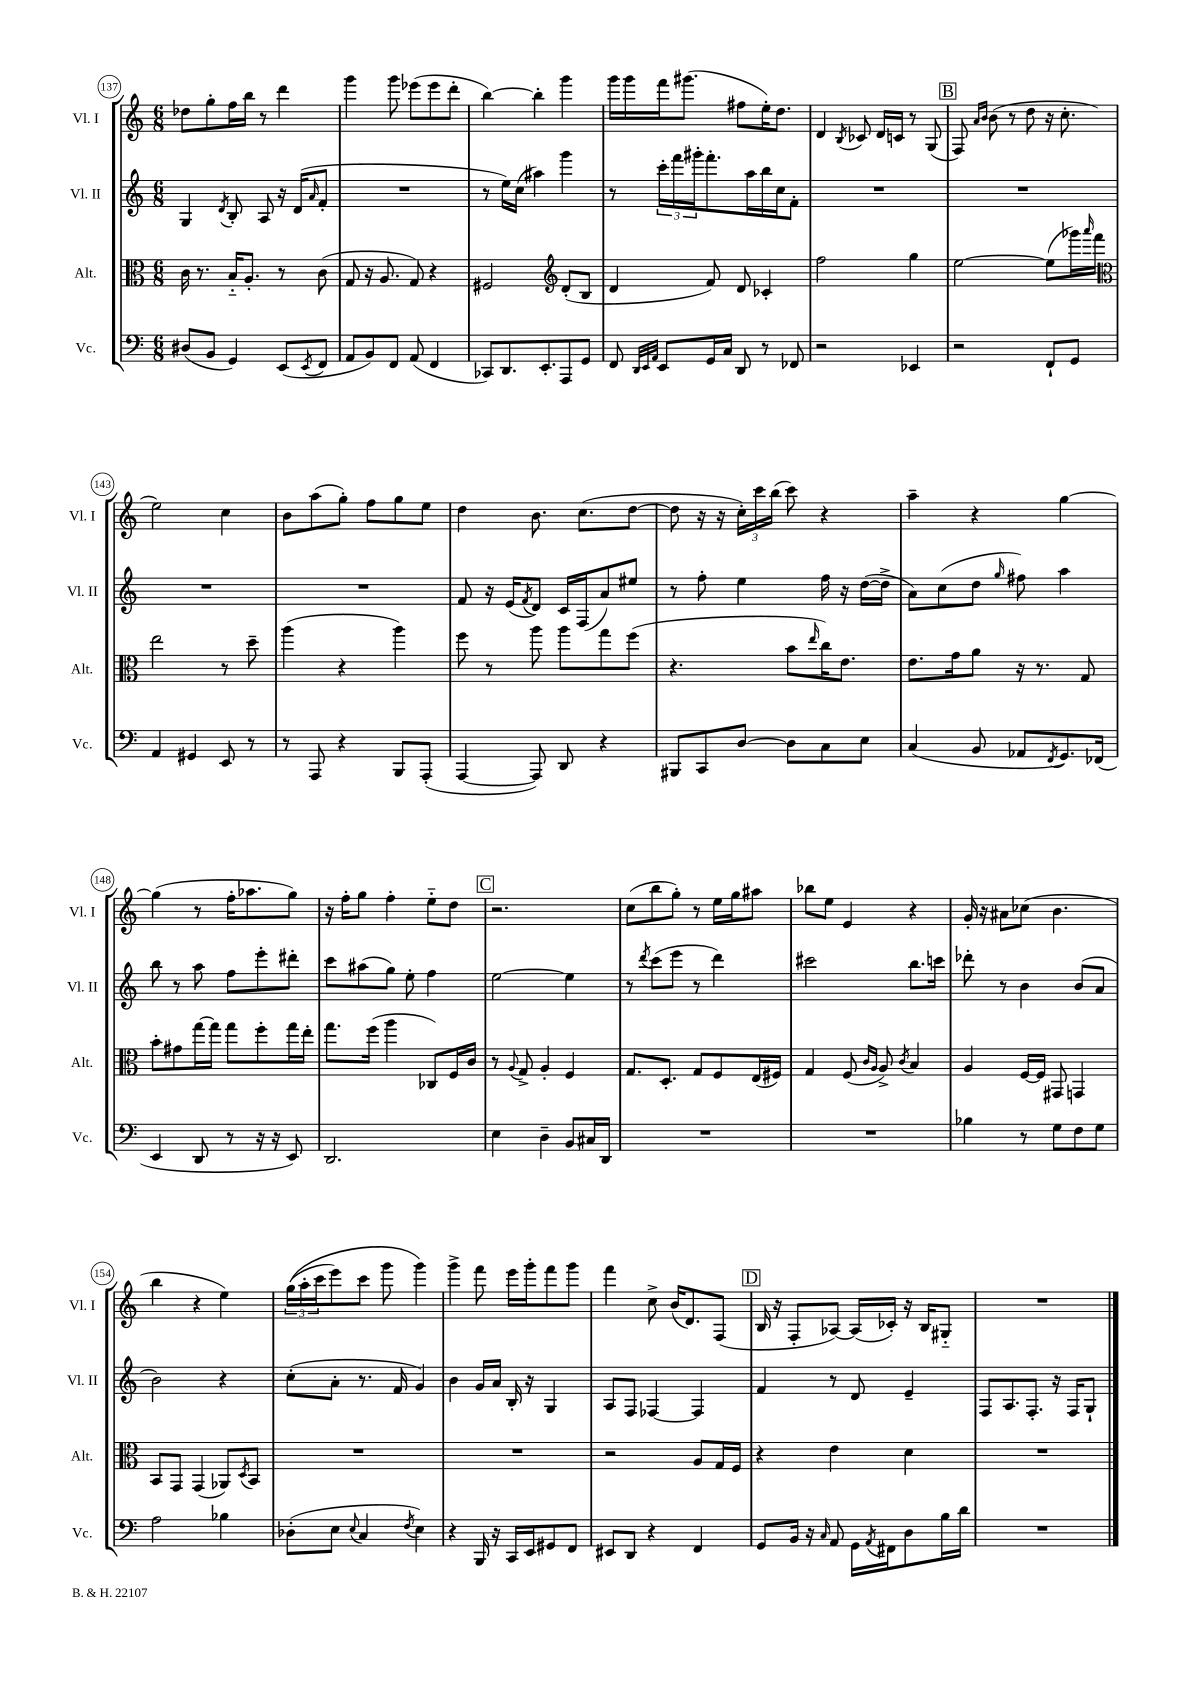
<<
\new StaffGroup <<
\new Staff = "s0" \with { instrumentName = "Vl. I" shortInstrumentName = "Vl. I" } {
    \clef treble \key c \major \numericTimeSignature \time 6/8
    des''8 g''8-. f''16 b''16 r8 d'''4 |
    g'''4 g'''8 ees'''8( ees'''8 d'''8-. |
    b''4~) b''4-. g'''4 |
    g'''16 g'''16 f'''16 gis'''8.( fis''8 e''16-.) d''8. |
    d'4 \acciaccatura { b8 } ces'8 d'16 c'16 r8 g8( |
    \mark \markup { \box "B" } f8) \grace { a'16 b'16 } b'8( r8 d''8 r16 c''8.-. |
    e''2) c''4 |
    b'8 a''8( g''8-.) f''8 g''8 e''8 |
    d''4 b'8. c''8.( d''8~ |
    d''8 r16 r16 \tuplet 3/2 { c''16-.) c'''16 b''16( } c'''8) r4 |
    a''4-- r4 g''4~ |
    g''4( r8 f''16-. aes''8. g''8) |
    r16 f''16-. g''8 f''4-. e''8-_ d''8 |
    \mark \markup { \box "C" } r2. |
    c''8( b''8 g''8-.) r8 e''16 g''16 ais''8 |
    bes''8 e''8 e'4 r4 |
    g'16-. r16 ais'8 ces''8( b'4. |
    b''4 r4 e''4) |
    \tuplet 3/2 { g''16(\( a''16-. c'''16 } e'''8) c'''8 g'''8 g'''4\) |
    g'''4-> f'''8 e'''16 g'''16-. f'''8 g'''8 |
    f'''4 c''8-> b'16( d'8.) f8( |
    \mark \markup { \box "D" } b16 r16 f8-. aes8~) aes16( ces'16-.) r16 b16 gis8-_ |
    R2. \bar "|." |
}
\new Staff = "s1" \with { instrumentName = "Vl. II" shortInstrumentName = "Vl. II" } {
    \clef treble \key c \major \numericTimeSignature \time 6/8
    g4 \acciaccatura { d'8 } b8-. a8 r16 d'16( \grace { a'16 } f'8-. |
    R2. |
    r8 e''16) c''16( ais''4) g'''4 |
    r8 \tuplet 3/2 { c'''16-. f'''16 gis'''16-. } f'''8.-. a''16 b''16 c''16 f'8-. |
    R2. |
    \mark \markup { \box "B" } R2. |
    R2. |
    R2. |
    f'8 r16 e'16( \acciaccatura { f'8 } d'8) c'16 f16( a'8) eis''8 |
    r8 f''8-. e''4 f''16 r16 d''16~( d''16-> |
    a'8) c''8( d''8 \grace { g''16 } fis''8) a''4 |
    b''8 r8 a''8 f''8 e'''8-. dis'''8-. |
    c'''8 ais''8( g''8) e''8-. f''4 |
    \mark \markup { \box "C" } e''2~ e''4 |
    r8 \acciaccatura { d'''8 } c'''8( e'''8 r8 d'''4) |
    cis'''2 b''8. c'''16 |
    des'''8-. r8 b'4 b'8( a'8 |
    b'2) r4 |
    c''8-.( a'8-. r8. f'16 g'4) |
    b'4 g'16 a'16 b16-. r16 g4 |
    a8 f8 fes4~ fes4 |
    \mark \markup { \box "D" } f'4 r8 d'8 e'4-- |
    f8 a8. f8.-. r16 f16 g8-! \bar "|." |
}
\new Staff = "s2" \with { instrumentName = "Alt." shortInstrumentName = "Alt." } {
    \clef alto \key c \major \numericTimeSignature \time 6/8
    c'16 r8. b16-_ a8.-. r8 c'8( |
    g8 r16 a8. g8) r4 |
    fis2 \clef treble d'8-.( b8 |
    d'4 f'8) d'8 ces'4-. |
    f''2 g''4 |
    \mark \markup { \box "B" } e''2~ e''8( ges'''16) \grace { a'''16 } f'''16 |
    \clef alto e''2 r8 d''8-- |
    a''4( r4 a''4) |
    f''8 r8 a''8 a''8 g''8 f''8( |
    r4. b'8 \grace { e''16 } c''16) e'8. |
    e'8. g'16 a'8 r16 r8. g8 |
    b'8-. gis'8 g''16~ g''16 g''8 f''8-. g''16 e''16-. |
    g''8. f''16( a''4 ces8) f16 c'16 |
    \mark \markup { \box "C" } r8 \appoggiatura { a8 } g8-> a4-. f4 |
    g8. d8.-. g8 f8 e16( fis16) |
    g4 f8( \grace { c'16 a16 } a8->) \acciaccatura { c'8 } b4 |
    a4 f16~ f16 gis,8 g,4 |
    b,8 g,8 g,4( aes,8) \acciaccatura { d8 } b,8 |
    R2. |
    R2. |
    r2 a8 g16 f16 |
    \mark \markup { \box "D" } r4 e'4 d'4 |
    R2. \bar "|." |
}
\new Staff = "s3" \with { instrumentName = "Vc." shortInstrumentName = "Vc." } {
    \clef bass \key c \major \numericTimeSignature \time 6/8
    dis8( b,8 g,4) e,8( \acciaccatura { e,8 } f,8 |
    a,8 b,8) f,8 a,8( f,4 |
    ces,8) d,8. e,8.-. a,,8 g,8 |
    f,8 \grace { d,32 e,32 a,32 } e,8 g,16 c16 d,8 r8 fes,8 |
    r2 ees,4 |
    \mark \markup { \box "B" } r2 f,8-! g,8 |
    a,4 gis,4 e,8 r8 |
    r8 a,,8 r4 b,,8 a,,8-.( |
    a,,4~ a,,8) d,8 r4 |
    bis,,8 c,8 d8~ d8 c8 e8 |
    c4( b,8 aes,8 \acciaccatura { f,8 } g,8.) fes,16( |
    e,4 d,8 r8 r16 r16 e,8) |
    d,2. |
    \mark \markup { \box "C" } e4 d4-- b,8 cis16 d,16 |
    R2. |
    R2. |
    bes4 r8 g8 f8 g8 |
    a2 bes4 |
    des8-.( e8 \appoggiatura { e8 } c4 \acciaccatura { f8 } e4) |
    r4 b,,16 r16 c,16 e,16 gis,8 f,8 |
    eis,8 d,8 r4 f,4 |
    \mark \markup { \box "D" } g,8 b,16 r16 \grace { c16 } a,8 g,16 \acciaccatura { a,8 } fis,16 d8 b16 d'16 |
    R2. \bar "|." |
}
>>
>>
\layout { \context { \Score currentBarNumber = #137 \override BarNumber.stencil = #(make-stencil-circler 0.1 0.3 ly:text-interface::print) } }
